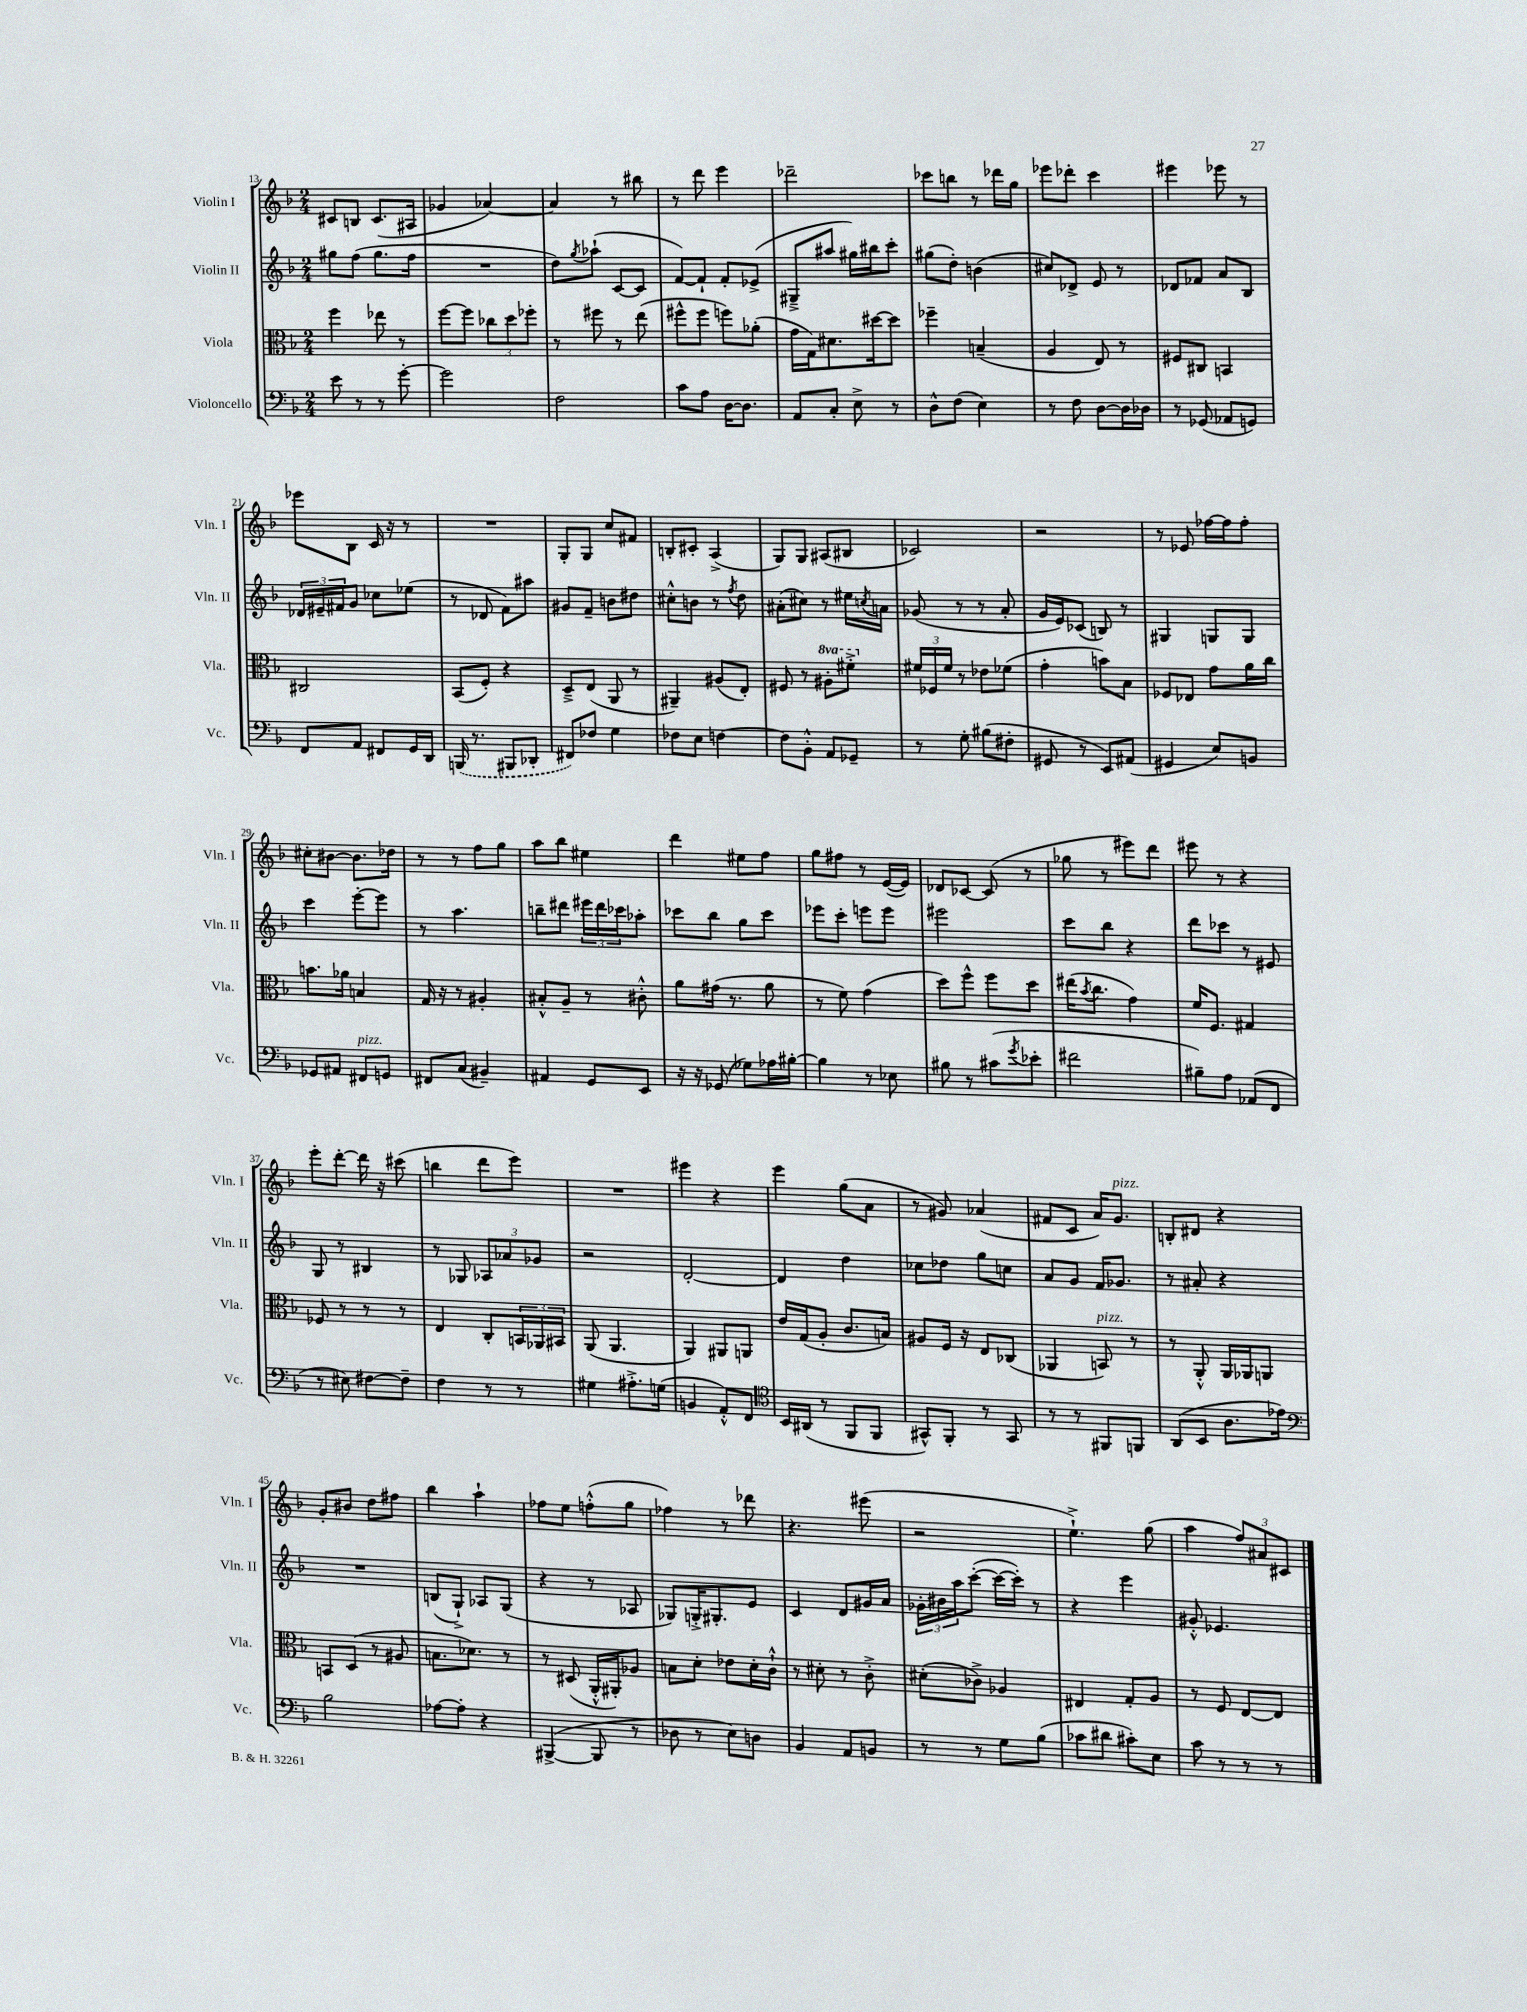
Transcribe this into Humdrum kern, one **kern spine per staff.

**kern	**kern	**kern	**kern
*staff4	*staff3	*staff2	*staff1
*clefF4	*clefC3	*clefG2	*clefG2
*k[b-]	*k[b-]	*k[b-]	*k[b-]
*M2/4	*M2/4	*M2/4	*M2/4
8e	4ff	8gg#	8c#
8r	.	(8ff	8B
8r	8ee-	8.gg#	(8.c#
[8g'	8r	.	.
.	.	16ff	16A#
=	=	=	=
2g]	[8ff	2r	4g-
.	8ff]	.	.
.	12cc-	.	[4a-)
.	12dd	.	.
.	12ff-'	.	.
=	=	=	=
2F	8r	8dd)	4a-]
.	.	8qgg	.
.	8ff#	(8aa-`	.
.	8r	[8c	8r
.	(8ee	8c]	8bb#
=	=	=	=
8c	8ff#^^	[8f)	8r
8A	8ff#	8f`]	8ddd
[16D	8ff)	8f'	4eee
8.D]	.	.	.
.	(8a-'	(8e-^	.
=	=	=	=
8AA	16g	8G#~^	2ddd-~
.	16G)	.	.
8C'	8.d#	8aa#	.
8E^	.	16gg#)	.
.	[16dd#	16bb#	.
8r	8dd#]	8ccc'	.
=	=	=	=
8D^^	4ff-~	(8gg#	8ccc-
(8F	.	8dd')	8bb
4E)	(4B~	(4b	8r
.	.	.	16ddd-
.	.	.	16gg
=	=	=	=
8r	4A	8cc#)	8eee-
8F	.	8d-^	8ddd-'
[8D	8E)	8e	4ccc
16D]	8r	8r	.
16D-	.	.	.
=	=	=	=
8r	8F#	8d-	4eee#
(8GG-	8C#	8f-	.
8AA-	4BB	8a	8eee-
8GG)	.	8B-	8r
=	=	=	=
8FF	2C#	24d-	8eee-
.	.	24e#~	.
.	.	24f#	.
8AA	.	8g	8B-
8FF#	.	8cc-	16c
.	.	.	16r
16GG	.	(8ee-	8r
16DD	.	.	.
=	=	=	=
(16BBB	(8BB-	8r	2r
8.r	.	.	.
.	8F')	8d-	.
8BBB#	4r	8f)	.
8DD-'	.	8aa#	.
=	=	=	=
8FF#)	8D~^	8g#	8G'
8F-	(8E	8f~	8G
4G	8AA	8b	8cc
.	8r	8dd#	8f#
=	=	=	=
8F-	4AA#~)	8cc#'^^	8B'
8E	.	8b	8c#'
[4F	(8A#	8r	(4A^
.	.	8qff	.
.	8E')	8dd	.
=	=	=	=
8F]	8F#	(8a#'	8G)
8BB-'^^	8r	8cc#)	8G
8AA	8a#'	8r	(8A#
8GG-~	8ff#'^	16ee#	8B#
.	.	8qcc	.
.	.	16a	.
=	=	=	=
8r	24f#	(8g-	2c-)
.	24F-	.	.
.	24f#	.	.
8G'	8r	8r	.
(8B#	8e-	8r	.
8F#'	(8f-	8a'	.
=	=	=	=
8GG#	4g'	16g	2r
.	.	16e)	.
8r	.	(8c-	.
8EE)	8b)	8B)	.
(8AA#	8B-	8r	.
=	=	=	=
4GG#	8F-	4G#	8r
.	8E-	.	8e-
8E)	8g	8G	[16ff-
.	.	.	16ff-]
8BB	16a	8G	8ff-'
.	16cc	.	.
=	=	=	=
8GG-	8.b	4ccc	8cc#'
8AA#	.	.	[8b#
.	16a-	.	.
8FF#	4B	[8eee'	8.b#]
8GG	.	8eee]	.
.	.	.	16dd-
=	=	=	=
8FF#	16G	8r	8r
.	16r	.	.
(8C	8r	4.aa	8r
4BB#~)	4A#'	.	8ff
.	.	.	8gg
=	=	=	=
4AA#	8B#'^^	8bb~	8aa
.	8A~	8ddd#	8bb-
8GG	8r	24eee#	4ee#
.	.	24ddd#	.
.	.	24ccc-	.
8EE	8c#'^^	8aa-'	.
=	=	=	=
16r	8a	8ccc-	4ddd
16r	.	.	.
(8GG-	(16g#	8bb-	.
.	8.r	.	.
8G-)	.	8gg	8ee#
16A-	8a	8ccc-	8ff
[16B#'	.	.	.
=	=	=	=
4B#]	8r	8eee-	8gg
.	8f)	8ccc'	8ff#
8r	(4g	8eee	8r
8E-	.	8eee	([16e
.	.	.	16e])
=	=	=	=
8B#	8dd)	2eee#	8d-
8r	8ff^^	.	[8c-
(8c#	8ff	.	(8c-]
8qg	.	.	.
8e-'	8dd	.	8r
=	=	=	=
2f#	(16ee#	8ccc	8gg-
.	8qb-	.	.
.	8.cc	.	.
.	.	8bb-	8r
.	4g)	4r	8eee#)
.	.	.	8ddd
=	=	=	=
8B#~)	16f	8ddd	8eee#
.	8.F	.	.
8A	.	8ccc-	8r
(8AA-	4G#	8r	4r
8FF	.	8e#	.
=	=	=	=
8r	8F-	8G	8eee'
8E#)	8r	8r	[8ddd'
[8F#	8r	4B#	16ddd]
.	.	.	16r
8F#~]	8r	.	(8ccc#
=	=	=	=
4F	4E	8r	4bb
.	.	8G-	.
8r	8C'	12A-	8ddd
.	.	12a-	.
8r	24BB	.	8eee)
.	24AA-	12g-	.
.	24BB#	.	.
=	=	=	=
4G#	(8AA	2r	2r
.	4.AA	.	.
8.A#'^	.	.	.
(16G	.	.	.
=	=	=	=
4BB	4AA)	[2d'	4eee#
8AA'^^)	8AA#	.	4r
8FF	8AA	.	.
=	=	=	=
*clefC4	*	*	*
16BB-	16e	4d]	4eee
(16AA#	(16G	.	.
8r	8A'	.	.
8FF	8.c	4dd	(8gg
8FF	.	.	8a
.	16B)	.	.
=	=	=	=
8GG#^^)	8A#	8cc-	8r
8FF'	16F	8dd-	8g#)
.	16r	.	.
8r	8E	8gg	(4a-
8GG#	(8C-	8cc	.
=	=	=	=
8r	4AA-	8a	8f#
8r	.	8g	8c
8FF#	8BB)	16f	16a)
.	.	8.g-	8.g
8FF	8r	.	.
=	=	=	=
(8AA	8r	8r	8B'
8BB-	8AA'^^	8a#'	8d#
8.A	16AA	4r	4r
.	16AA-	.	.
.	8AA	.	.
16e-)	.	.	.
=	=	=	=
*clefF4	*	*	*
2B-	8BB	2r	8g'
.	(8D	.	8b#
.	8r	.	8dd
.	8A#	.	8ff#
=	=	=	=
[8A-	8.B	(8B	4bb-
8A-']	.	8G`^)	.
.	8.d-)	.	.
4r	.	8A-	4aa`
.	8r	(8G	.
=	=	=	=
([4BBB#^	8r	4r	8ff-
.	(8D#	.	8ee
8BBB#]	16AA'^^	8r	(8ff'^^
.	16AA#')	.	.
8r	8A-	8A-	8gg
=	=	=	=
8D-	8B	8G-)	4ff-)
8r	8d'	16G'^	.
.	.	8.G#'	.
8E)	8e-	.	8r
8D	16d'	8e	8ddd-
.	16c`^^	.	.
=	=	=	=
4BB-	8r	4c	4.r
.	8d#'	.	.
8AA	8r	8d	.
8BB	8c'^	16g#	(8eee#
.	.	16a	.
=	=	=	=
8r	(8d#'	24g-'	2r
.	.	24b#	.
.	.	24aa	.
8r	8c-^)	([8ccc'	.
8G	4A-	16ccc_	.
.	.	16ccc'])	.
(8B-	.	8r	.
=	=	=	=
8c-	4E#	4r	4.ee`^)
8d#	.	.	.
8c#')	8G'	4eee	.
8E	8A	.	(8gg
=	=	=	=
8c	8r	8g#'^^	4aa
8r	8F	4.e-	.
8r	[8E	.	12ff)
.	.	.	12a#
8r	8E]	.	.
.	.	.	12c#
==	==	==	==
*-	*-	*-	*-
